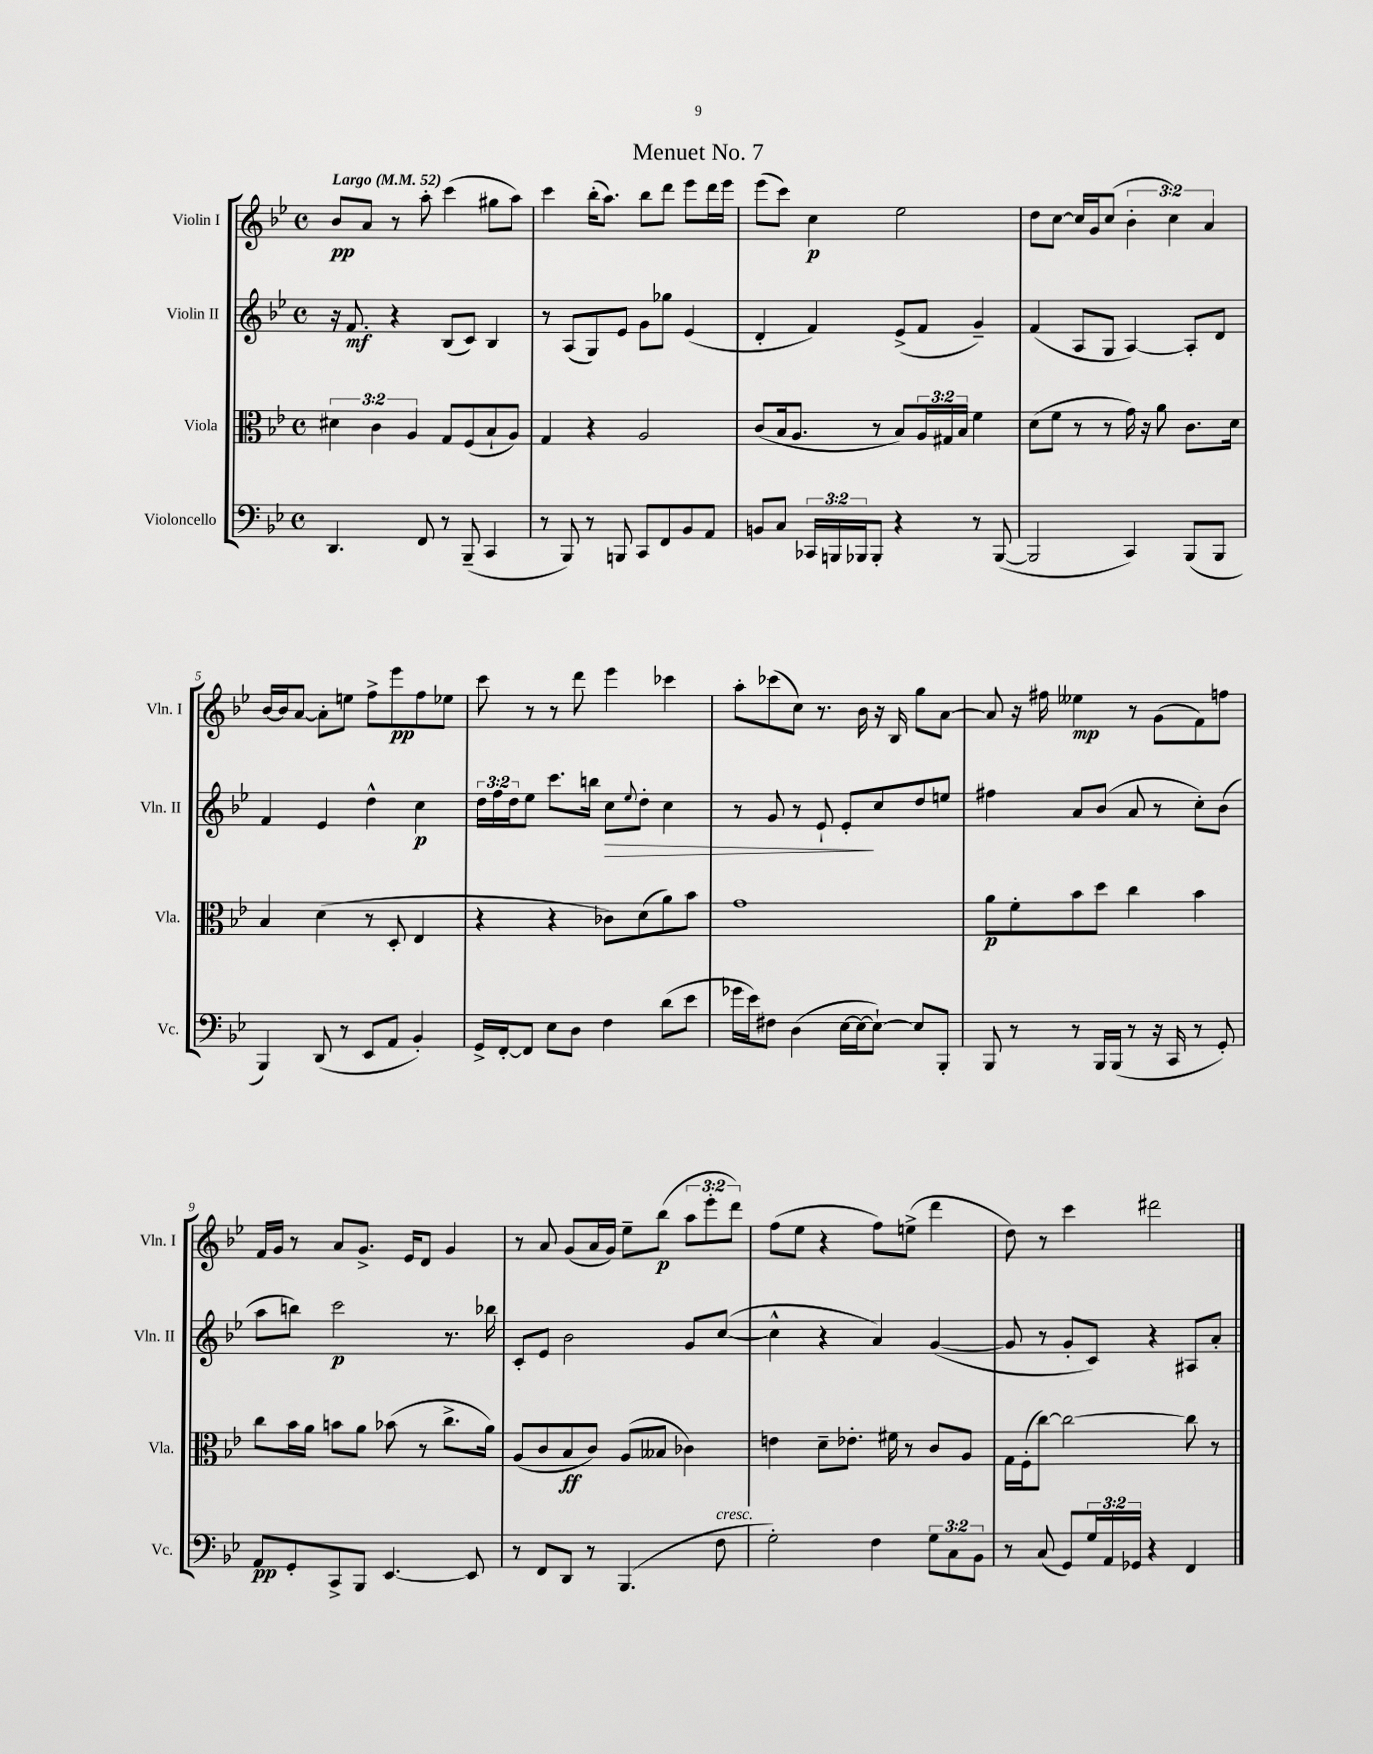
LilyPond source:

\header { title = "Menuet No. 7" }
<<
\new StaffGroup <<
\new Staff = "s0" \with { instrumentName = "Violin I" shortInstrumentName = "Vln. I" } {
    \clef treble \key bes \major \defaultTimeSignature \time 4/4 \override Staff.TupletNumber.text = #tuplet-number::calc-fraction-text \tempo "Largo" 4 = 52
    bes'8\pp a'8 r8 a''8-. c'''4( gis''8 a''8) |
    c'''4 bes''16-.( a''8.) bes''8 d'''8 ees'''8 d'''16 ees'''16 |
    ees'''8( c'''8) c''4\p ees''2 |
    d''8 c''8~ c''16 g'16 c''8( \tuplet 3/2 { bes'4-. c''4) a'4 } |
    bes'16~ bes'16 a'8~ a'8-. e''8 f''8-> ees'''8\pp f''8 ees''8 |
    c'''8 r8 r8 d'''8 ees'''4 ces'''4 |
    a''8-. ces'''8( c''8) r8. bes'16 r16 bes16 g''8 a'8~ |
    a'8 r16 fis''16 eeses''4\mp r8 g'8( f'8) f''8 |
    f'16 g'16 r8 a'8 g'8.-> ees'16 d'8 g'4 |
    r8 a'8 g'8( a'16 g'16) ees''8-- bes''8\p( \tuplet 3/2 { a''8 ees'''8-. d'''8) } |
    f''8( ees''8 r4 f''8) e''8->( d'''4 |
    d''8) r8 c'''4 dis'''2 \bar "|." |
}
\new Staff = "s1" \with { instrumentName = "Violin II" shortInstrumentName = "Vln. II" } {
    \clef treble \key bes \major \defaultTimeSignature \time 4/4 \override Staff.TupletNumber.text = #tuplet-number::calc-fraction-text
    r16 f'8.\mf r4 bes8( c'8) bes4 |
    r8 a8( g8) ees'8 g'8 ges''8 ees'4( |
    d'4-. f'4) ees'8->( f'8 g'4--) |
    f'4( a8 g8 a4~) a8-. d'8 |
    f'4 ees'4 d''4-^ c''4\p |
    \tuplet 3/2 { d''16 f''16 d''16 } ees''8 c'''8. b''16 c''8\> \appoggiatura { ees''8 } d''8-. c''4 |
    r8 g'8 r8 ees'8-! ees'8-.\! c''8 d''8 e''8 |
    fis''4 a'8 bes'8( a'8 r8 c''8-.) bes'8( |
    a''8 b''8) c'''2\p r8. bes''16 |
    c'8-. ees'8 bes'2 g'8 c''8~( |
    c''4-^ r4 a'4) g'4~( |
    g'8 r8 g'8-. c'8) r4 ais8 a'8-. \bar "|." |
}
\new Staff = "s2" \with { instrumentName = "Viola" shortInstrumentName = "Vla." } {
    \clef alto \key bes \major \defaultTimeSignature \time 4/4 \override Staff.TupletNumber.text = #tuplet-number::calc-fraction-text
    \tuplet 3/2 { dis'4 c'4 a4 } g8 f8( bes8-! a8) |
    g4 r4 a2 |
    c'8( bes16 a8. r8 bes8) \tuplet 3/2 { a16 gis16 bes16 } f'4 |
    d'8( f'8 r8 r8 g'16) r16 a'8 c'8. d'16 |
    bes4 d'4( r8 d8-. ees4 |
    r4 r4 ces'8) d'8( a'8) bes'8 |
    g'1 |
    a'8\p f'8-. bes'8 d''8 c''4 bes'4 |
    c''8 bes'16 a'16 b'8 a'8 bes'8( r8 c''8.-> a'16) |
    a8( c'8 bes8\ff c'8) a8( beses8 ces'4) |
    e'4 d'8-- ees'8.-. fis'16 r8 c'8 a8 |
    g16 f16-.( c''8~) c''2~ c''8 r8 \bar "|." |
}
\new Staff = "s3" \with { instrumentName = "Violoncello" shortInstrumentName = "Vc." } {
    \clef bass \key bes \major \defaultTimeSignature \time 4/4 \override Staff.TupletNumber.text = #tuplet-number::calc-fraction-text
    d,4. f,8 r8 bes,,8--( c,4 |
    r8 bes,,8) r8 b,,8 c,8 f,8 bes,8 a,8 |
    b,8 c8 \tuplet 3/2 { ces,16 b,,16 bes,,16 } bes,,8-. r4 r8 bes,,8~( |
    bes,,2 c,4) bes,,8( bes,,8 |
    bes,,4) d,8( r8 ees,8 a,8 bes,4-.) |
    g,16-> f,16~-. f,8 ees8 d8 f4 d'8( ees'8 |
    ges'16 ees'16) fis8 d4( ees16~ ees16~ ees8~-!) ees8 bes,,8-. |
    bes,,8 r8 r8 bes,,16 bes,,16( r8 r16 c,16 r8 g,8-.) |
    a,8\pp g,8-. c,8-> bes,,8 ees,4.~ ees,8 |
    r8 f,8 d,8 r8 bes,,4.( f8^\markup { \italic "cresc." } |
    g2-.) f4 \tuplet 3/2 { g8 c8 bes,8 } |
    r8 c8( g,8) \tuplet 3/2 { g16 a,16 ges,16 } r4 f,4 \bar "|." |
}
>>
>>
